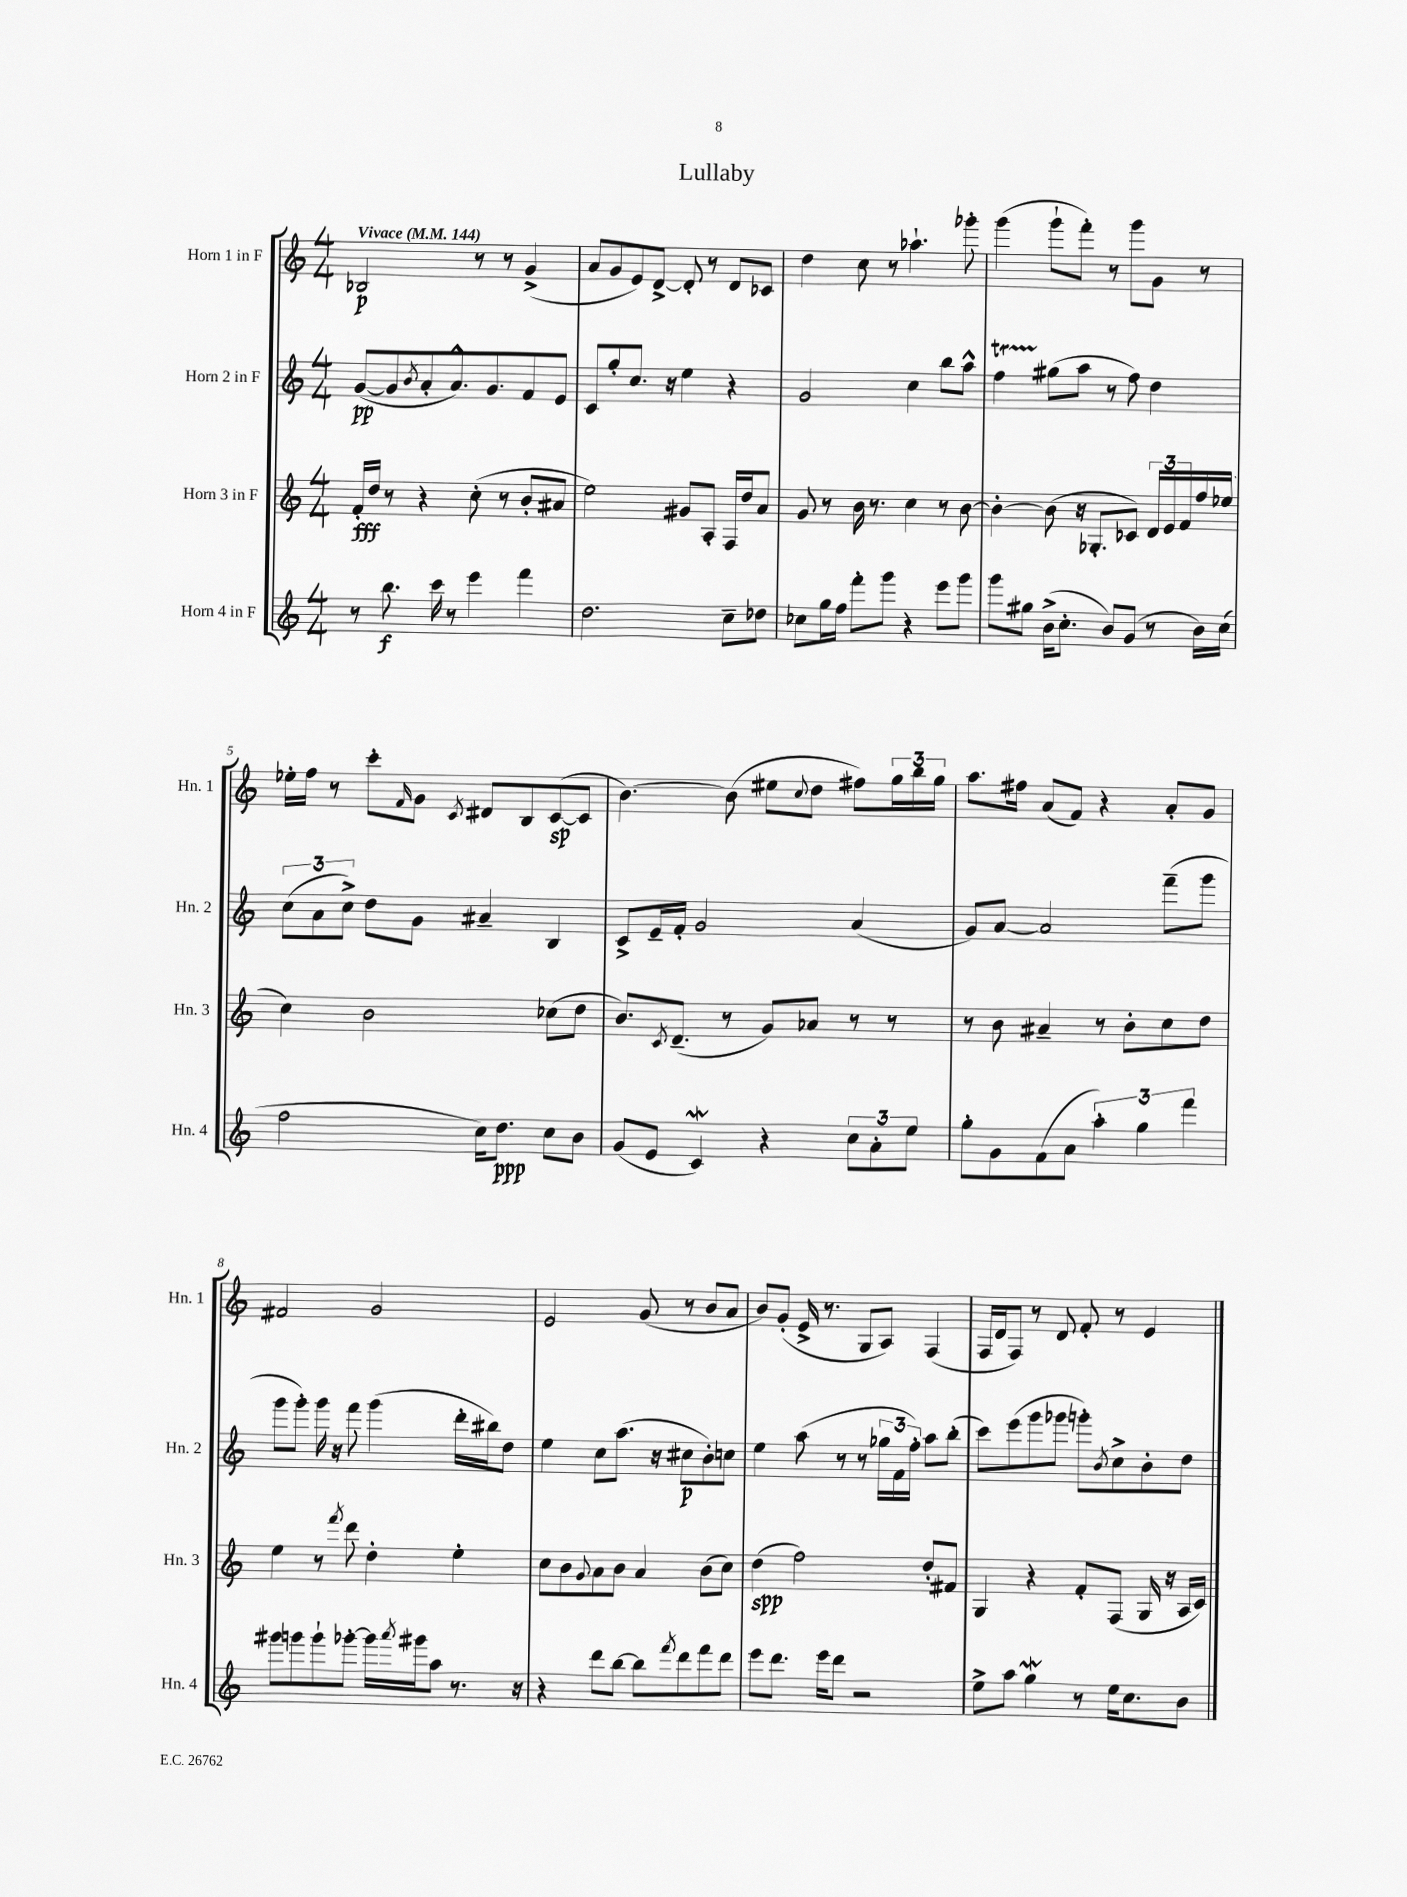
\header { title = "Lullaby" }
<<
\new StaffGroup <<
\new Staff = "s0" \with { instrumentName = "Horn 1 in F" shortInstrumentName = "Hn. 1" } {
    \clef treble \key c \major \numericTimeSignature \time 4/4 \tempo "Vivace" 4 = 144
    bes2\p r8 r8 g'4->( |
    a'8 g'8 e'8) d'8~-> d'8-. r8 d'8 ces'8 |
    d''4 c''8 r8 aes''4.-! ges'''8-. |
    g'''4( g'''8-! f'''8-.) r8 g'''8 g'8 r8 |
    ees''16-. f''16 r8 c'''8-. \grace { f'16 } g'8 \acciaccatura { c'8 } dis'8 b8 c'8~\sp( c'8 |
    b'4.~) b'8( eis''8 \appoggiatura { c''8 } d''8 fis''8) \tuplet 3/2 { g''16 b''16 g''16 } |
    a''8. fis''16 a'8( f'8) r4 a'8-. g'8 |
    fis'2 g'2 |
    e'2 g'8( r8 b'8 a'8 |
    b'8) g'8-.( e'16-> r8. g8 a8) f4( |
    f16 d'16 f8) r8 d'8 f'8-. r8 e'4 \bar "|." |
}
\new Staff = "s1" \with { instrumentName = "Horn 2 in F" shortInstrumentName = "Hn. 2" } {
    \clef treble \key c \major \numericTimeSignature \time 4/4
    g'8~\pp( g'8 \acciaccatura { b'8 } a'8-. a'8.-^) g'8. f'8 e'8 |
    c'8 g''8-. c''8. r16 e''4 r4 |
    g'2 c''4 b''8 a''8-^ |
    f''4\startTrillSpan gis''8\stopTrillSpan( a''8 r8 f''8) d''4 |
    \tuplet 3/2 { c''8( a'8 c''8->) } d''8 g'8 ais'4-- b4 |
    c'8-> e'16-- f'16-. g'2 a'4( |
    g'8) a'8~ a'2 f'''8--( g'''8 |
    g'''8 g'''8-.) g'''16 r16 f'''8 g'''4( d'''16-. bis''16) d''8 |
    e''4 c''8 a''8.( r16 cis''8\p b'8-.) c''8 |
    e''4 a''8( r8 r8 \tuplet 3/2 { ges''16 f'16 f''16-.) } a''8 b''8-.( |
    c'''8) e'''8( g'''8 ges'''8 g'''8-.) \acciaccatura { b'8 } c''8-> b'8-. d''8 \bar "|." |
}
\new Staff = "s2" \with { instrumentName = "Horn 3 in F" shortInstrumentName = "Hn. 3" } {
    \clef treble \key c \major \numericTimeSignature \time 4/4
    f'16-.\fff d''16 r8 r4 c''8-.( r8 b'8-. ais'8 |
    e''2) gis'8 a8-. f16 d''16 a'8 |
    g'8 r8 b'16 r8. c''4 r8 b'8~ |
    b'4~-. b'8( r16 ges8.-. ces'8) \tuplet 3/2 { d'16 e'16 f'16 } f''16 ees''16( |
    c''4) b'2 ces''8( d''8 |
    b'8.) \acciaccatura { c'8 } d'8.--( r8 g'8) aes'8 r8 r8 |
    r8 b'8 ais'4-- r8 b'8-. c''8 d''8 |
    e''4 r8 \acciaccatura { f'''8 } d'''8 d''4-. e''4-. |
    c''8 b'8 \appoggiatura { g'8 } a'8 b'8 a'4 b'8( c''8) |
    d''4\spp( f''2) d''8-. fis'8 |
    g4 r4 f'8-. f8( g16 r16 a16 c'16) \bar "|." |
}
\new Staff = "s3" \with { instrumentName = "Horn 4 in F" shortInstrumentName = "Hn. 4" } {
    \clef treble \key c \major \numericTimeSignature \time 4/4
    r8 b''8.\f c'''16 r8 e'''4 f'''4 |
    d''2. c''8-- des''8 |
    ces''8 g''16 f''16 f'''8-. g'''8 r4 e'''8 g'''8 |
    g'''8 gis''8 b'16->( c''8.-. b'8) g'8( r8 b'16) c''16( |
    f''2 c''16) d''8.\ppp c''8 b'8 |
    g'8( e'8 c'4\mordent) r4 \tuplet 3/2 { c''8 a'8-. e''8 } |
    g''8-. g'8 f'8( a'8 \tuplet 3/2 { a''4-.) g''4 f'''4 } |
    gis'''8 g'''8 g'''8-! ges'''8~-. ges'''16 \acciaccatura { a'''8 } gis'''16 a''8 r8. r16 |
    r4 d'''8 b''8~ b''8 \acciaccatura { f'''8 } d'''8 f'''8 d'''8 |
    e'''8 d'''8. e'''16 d'''8 r2 |
    e''8-> a''8 g''4\mordent r8 e''16 c''8. b'8 \bar "|." |
}
>>
>>
